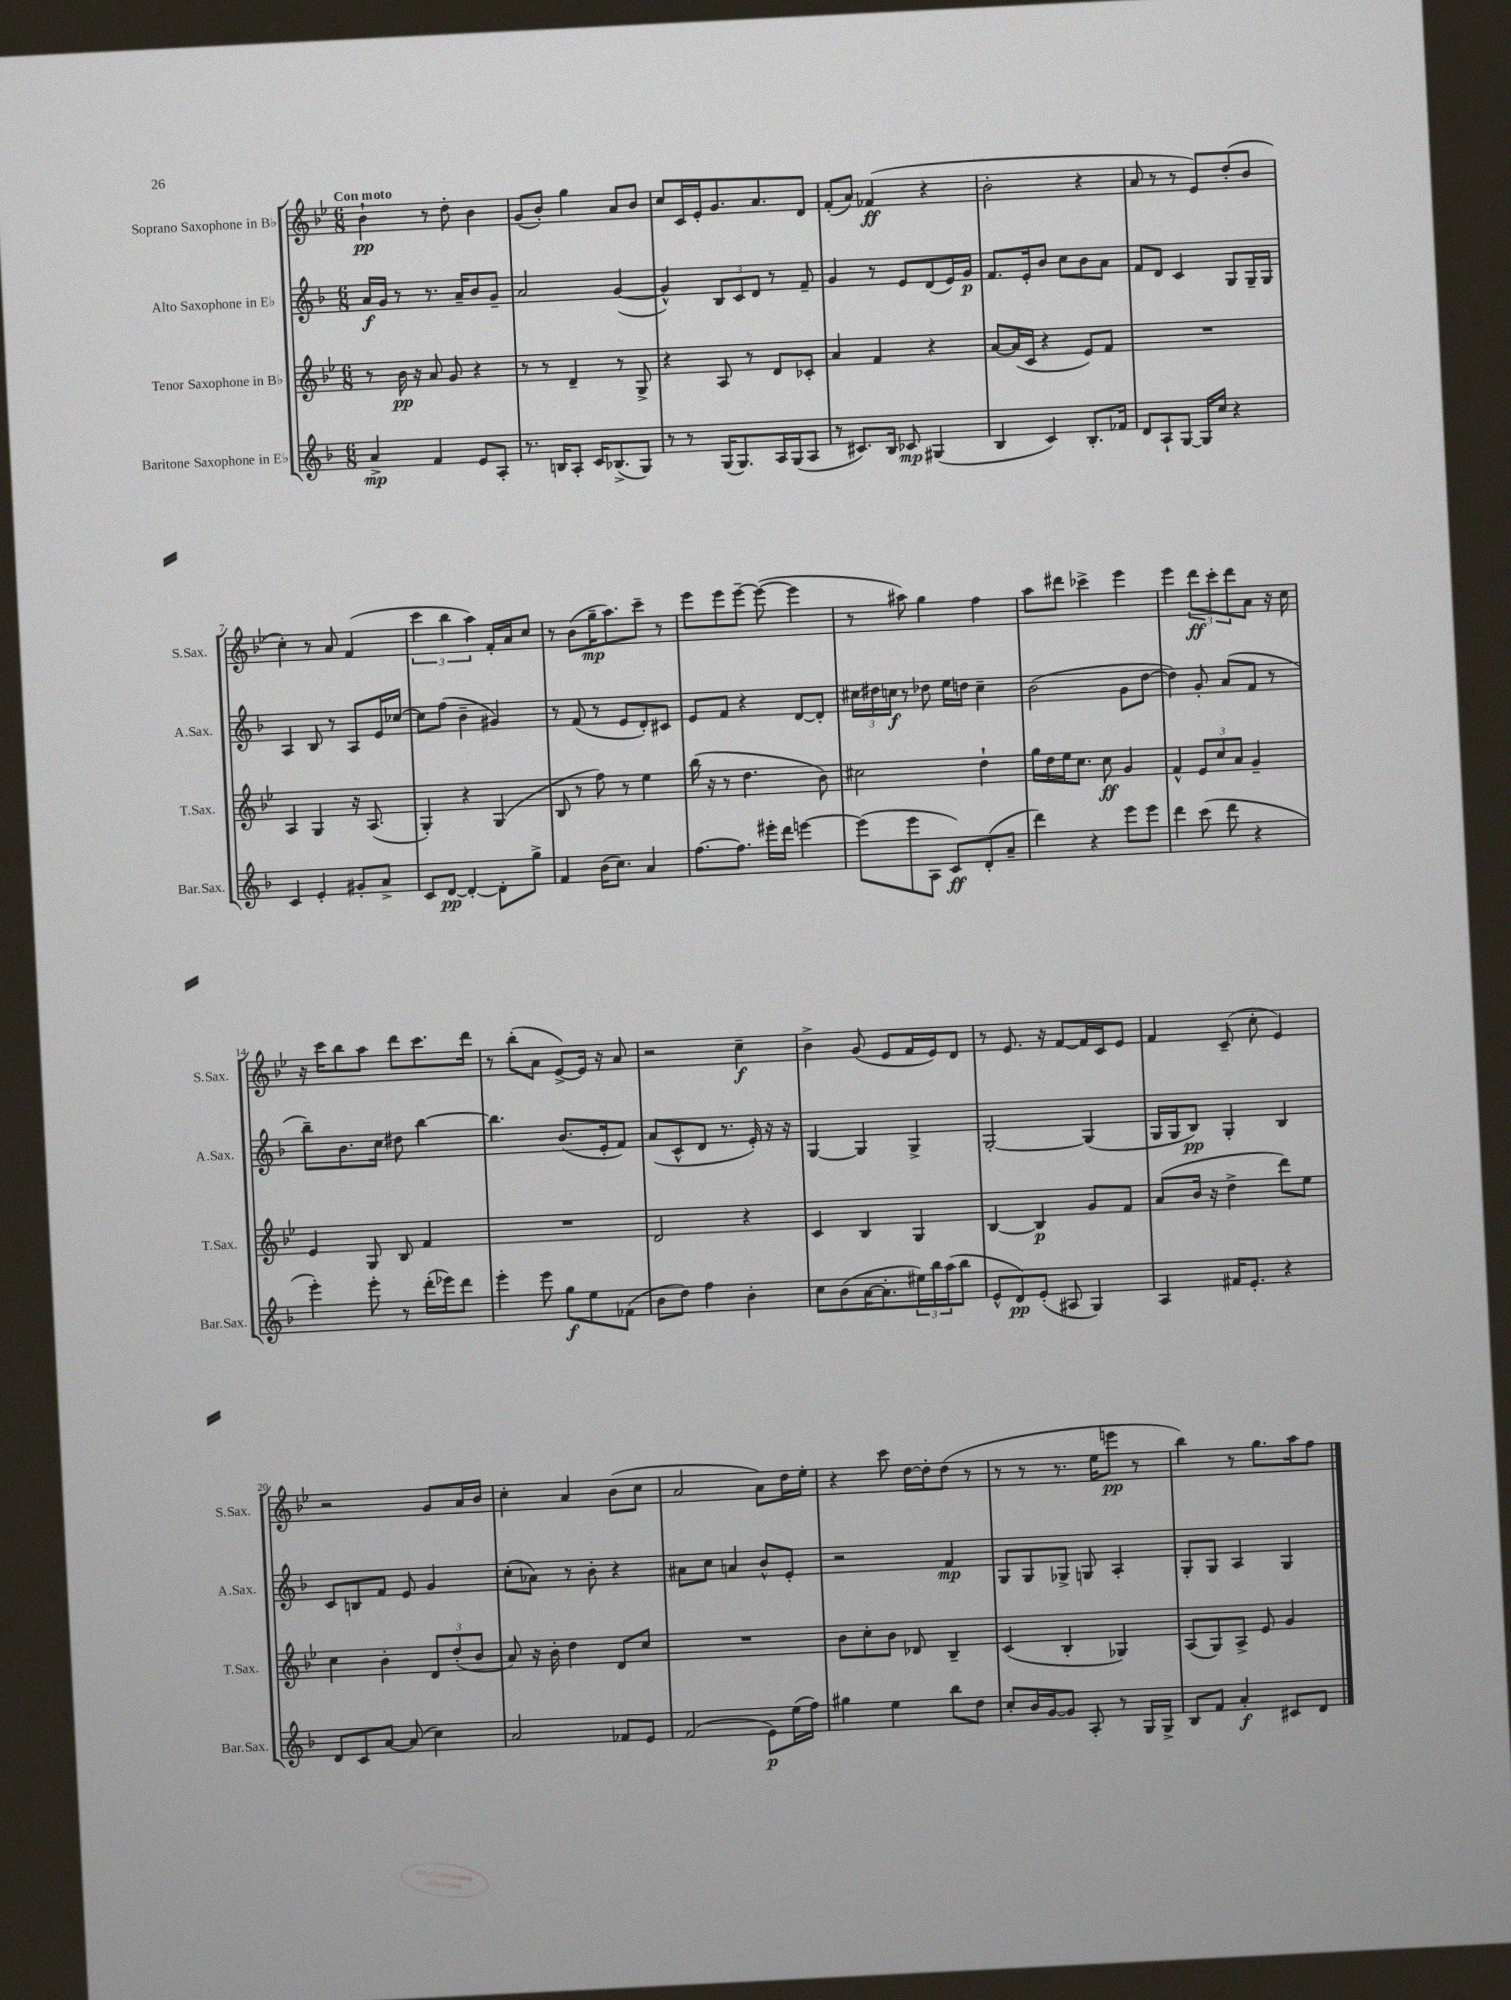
<<
\new StaffGroup <<
\new Staff = "s0" \with { instrumentName = "Soprano Saxophone in Bb" shortInstrumentName = "S.Sax." } {
    \clef treble \key bes \major \numericTimeSignature \time 6/8 \tempo "Con moto"
    bes'4-!\pp r8 d''8-. bes'4 |
    g'8( bes'8-.) g''4 a'8 bes'8 |
    c''8 c'16 ees'16-. g'8. a'8. d'8 |
    f'8-.( a'8) fes'4\ff( r4 |
    bes'2-. r4 |
    a'8 r8 r8 ees'8) d''8-.( bes'8 |
    c''4-.) r8 a'8 f'4( |
    \tuplet 3/2 { c'''4 bes''4 a''4) } f'16-. a'16 c''8 |
    r8 bes'8( g''16--\mp a''8.) c'''8-- r8 |
    ees'''8 ees'''8 ees'''8~-- ees'''8~( ees'''4 |
    r8 ais''8) g''4 f''4 |
    a''8 dis'''8 ces'''4-> ees'''4 |
    ees'''4 \tuplet 3/2 { d'''8\ff c'''8-. d'''8 } a'8 r16 c''16 |
    r16 c'''16 bes''8 a''8 d'''8 c'''8. d'''16 |
    r8 bes''8-.( a'8 ees'8~->) ees'16 r16 a'8 |
    r2 c''4--\f |
    bes'4-> g'8( ees'8 f'16 ees'16) d'8 |
    r8 ees'8. r16 f'8~ f'16 c'16 ees'8 |
    f'4 c'8--( c''8-. ees'4) |
    r2 g'8 a'16 bes'16 |
    c''4-. a'4 bes'8( c''8 |
    a'2 a'8) d''16 ees''16-. |
    r4 c'''8 d''16~ d''16-. d''8( r8 |
    r8 r8 r8. ees''16 e'''8\pp r8 |
    bes''4) r8 g''8. a''16 f''8 \bar "|." |
}
\new Staff = "s1" \with { instrumentName = "Alto Saxophone in Eb" shortInstrumentName = "A.Sax." } {
    \clef treble \key f \major \numericTimeSignature \time 6/8
    a'16\f g'16 r8 r8. a'16-- bes'8 g'8-- |
    a'2 g'4~( |
    g'4-^) \tuplet 3/2 { bes8 c'8 d'8 } r8 f'8-- |
    g'4 r8 e'8 d'8( e'16) g'16\p |
    f'8. e'16-. bes'8 c''8 bes'8 a'8 |
    f'8 d'8 c'4 g8 g16-- g16 |
    a4 bes8 r8 a8 e'16 ces''16~ |
    ces''8 f''8( bes'4-- gis'4) |
    r8 f'8( r8 e'8 d'8-.) cis'8 |
    e'8 f'8 r4 d'8~ d'8-. |
    \tuplet 3/2 { cis''16 dis''16 c''16\f } r8 des''8 e''16 d''16 c''4-- |
    bes'2( g'8 d''8~ |
    d''4) g'8-. a'8( f'8 r8 |
    bes''8--) bes'8. c''16 dis''8 bes''4~ |
    bes''4. bes'8.( e'16-. f'8) |
    a'8( c'8-^ d'8 r8. e'16-.) r16 r16 |
    g4~ g4 g4-> |
    g2~-. g4( |
    g16 g16 bes8\pp) g4-. bes4 |
    c'8 b8 f'8 e'8 g'4 |
    c''8-.( aes'8) r8 bes'8-. r4 |
    ais'8 c''8 a'4 bes'8-^ e'8-. |
    r2 f'4\mp |
    g8 g8 ges8-> g8 a4-. |
    g8-. g8 a4 g4 \bar "|." |
}
\new Staff = "s2" \with { instrumentName = "Tenor Saxophone in Bb" shortInstrumentName = "T.Sax." } {
    \clef treble \key bes \major \numericTimeSignature \time 6/8
    r8 bes'16\pp r16 a'8 g'8 r4 |
    r8 r8 d'4-- r8 g8-> |
    r4 a8 r8 d'8 ces'8-. |
    a'4 f'4 r4 |
    a'8~ a'16( c'16 r4 ees'8) f'8 |
    R2. |
    a4 g4 r16 a8.( |
    g4-.) r4 g4( |
    bes8 r8 f''8) r8 ees''4 |
    bes''16( r16 r8 d''4. bes'8) |
    cis''2 d''4-! |
    g''16 d''16 ees''16 c''8. c''8\ff g'4 |
    f'4-^ \tuplet 3/2 { ees'8 c''8 a'8 } g'4-- |
    ees'4 g8 bes8 f'4 |
    R2. |
    d'2 r4 |
    c'4 bes4 g4 |
    bes4~ bes4\p g'8 f'8 |
    a'8( bes'16 r16 d''4-> d'''8) ees''8 |
    c''4 bes'4-. \tuplet 3/2 { d'8 d''8-.( bes'8 } |
    a'8) r16 bes'16-. d''4 d'8 c''8 |
    R2. |
    bes'8 c''8-. bes'8 des'8 bes4-- |
    c'4( bes4-. ges4) |
    a8( g8) a8-> ees'8 g'4 \bar "|." |
}
\new Staff = "s3" \with { instrumentName = "Baritone Saxophone in Eb" shortInstrumentName = "Bar.Sax." } {
    \clef treble \key f \major \numericTimeSignature \time 6/8
    a'4->\mp f'4 e'8 a8-. |
    r8. b16 a8-. c'16 bes8.->( g8) |
    r8 r8 g16( g8.) a16 g16( a8 |
    r8 cis'8.) bes16 ces'8\mp gis4( |
    bes4 c'4) bes8.-. fes'16 |
    d'8 a8-! g8~ g16 c''16 r4 |
    c'4 e'4-. gis'8-. a'8-> |
    c'8 d'8~\pp d'4~-. d'8-. g''8-> |
    f'4 bes'16( c''8.) a'4 |
    f''8.~ f''8. eis'''16-. d'''16 e'''4~ |
    e'''8( e'''8 a8 c'8\ff) d'8-.( a'8-- |
    d'''4) r4 e'''8 e'''8 |
    d'''4 c'''8( d'''8 r4 |
    e'''4-.) e'''8-. r8 d'''16-.( ees'''16) d'''8 |
    e'''4-. e'''8 g''8\f e''8 fes'8( |
    bes'8 d''8) f''4 bes'4-. |
    c''8 bes'8( a'16~ a'8.-. \tuplet 3/2 { eis''16) bes''16 a''16( } bes''8 |
    e'8-^ d'8\pp) e'8-.( ais8 g4) |
    a4 fis'16 e'8.-. r4 |
    d'8 c'8 a'8~ a'8( c''4) |
    a'2 fes'8 e'8 |
    f'2( e'8\p) e''16( f''16) |
    gis''4 e''4 bes''8 d''8 |
    c''8-. bes'16 g'16~ g'8 a8-. r8 g16 g16-> |
    bes8 f'8 a'4-.\f cis'8 d'8 \bar "|." |
}
>>
>>
